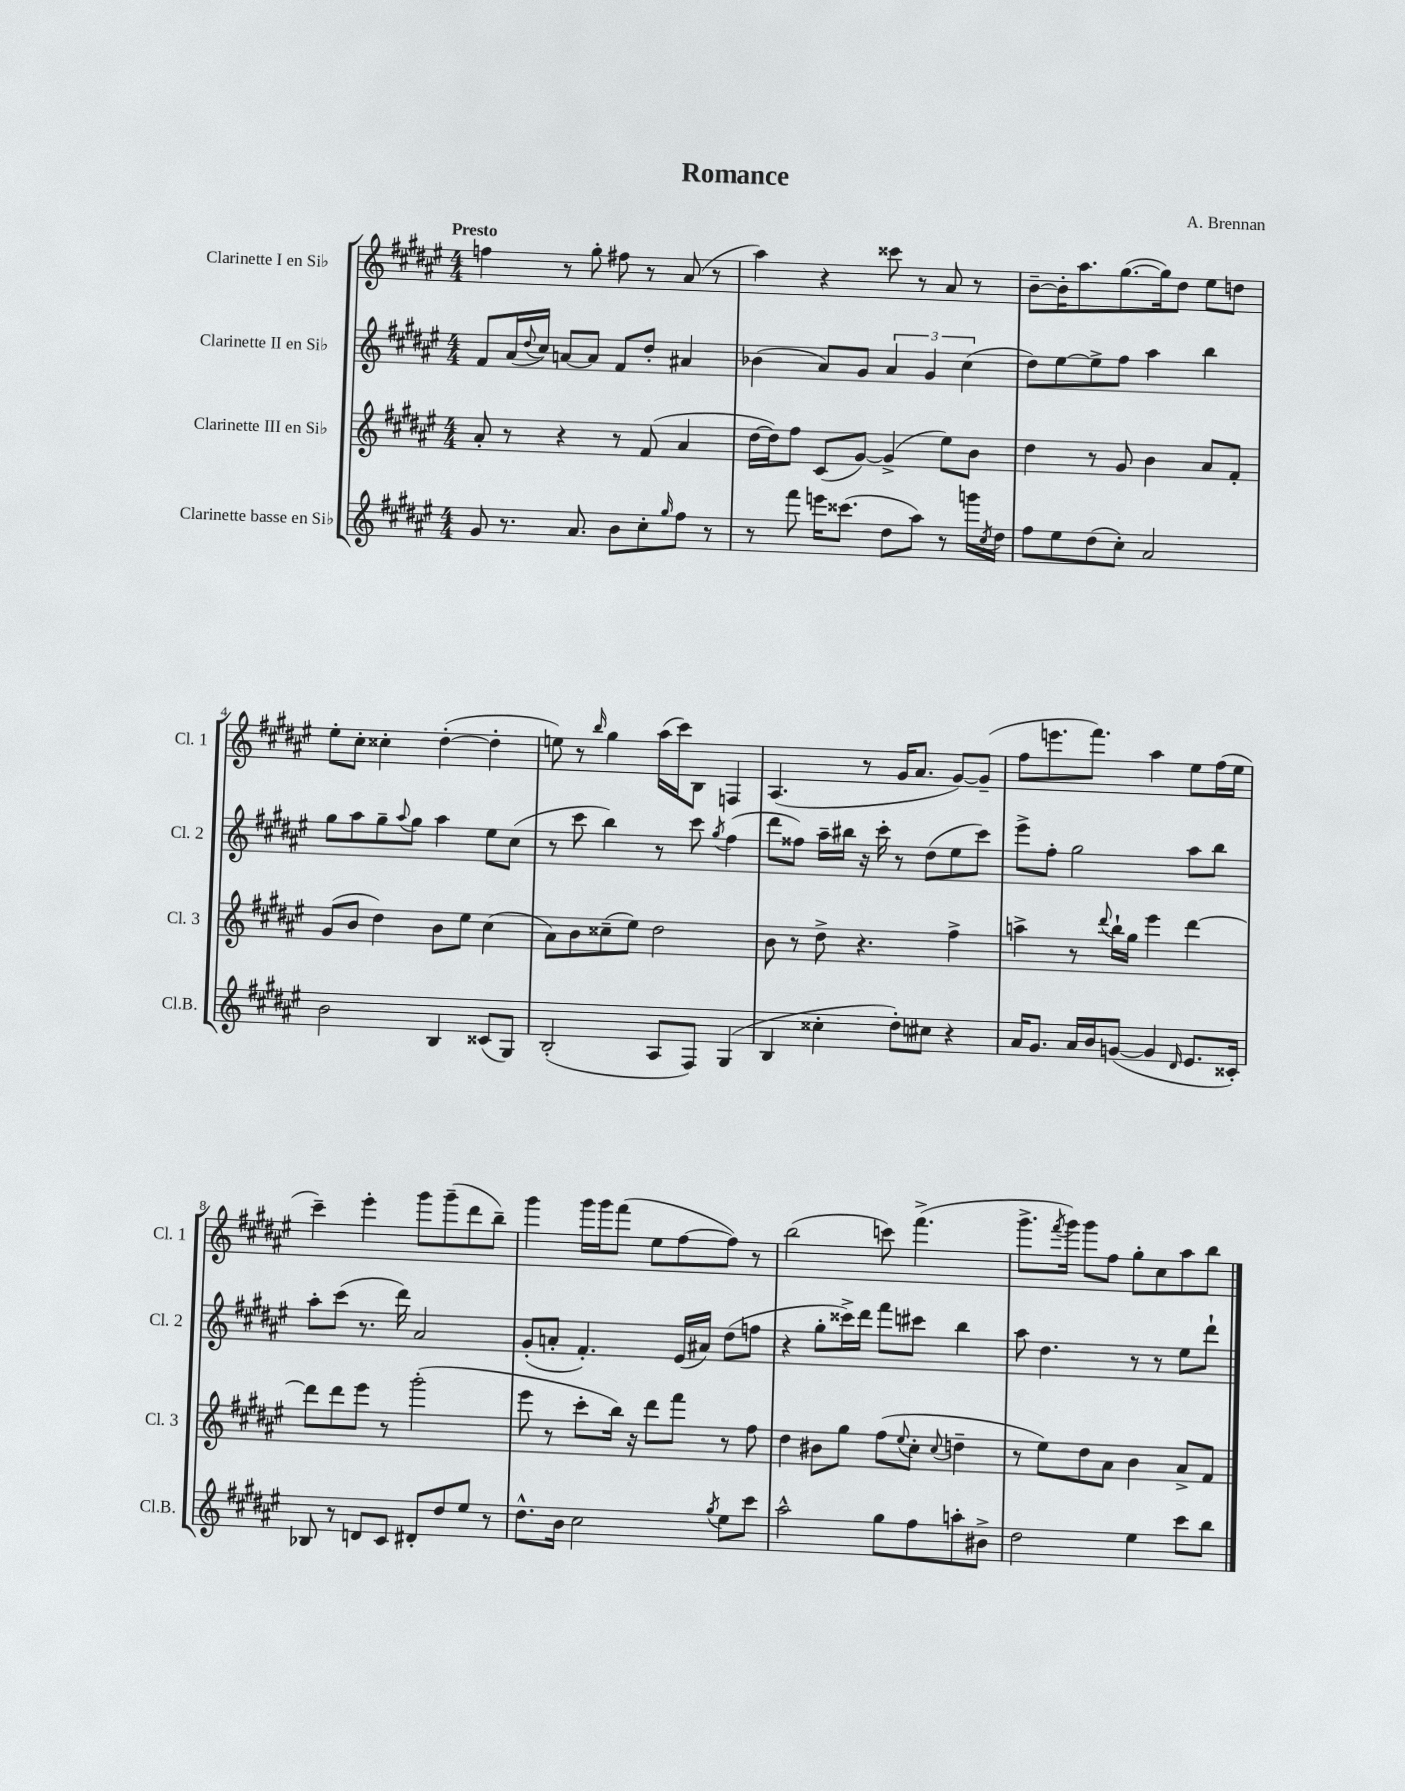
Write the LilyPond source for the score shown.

\header { title = "Romance" composer = "A. Brennan" }
<<
\new StaffGroup <<
\new Staff = "s0" \with { instrumentName = "Clarinette I en Sib" shortInstrumentName = "Cl. 1" } {
    \clef treble \key fis \major \numericTimeSignature \time 4/4 \tempo "Presto"
    f''4 r8 gis''8-. fis''8 r8 ais'8( r8 |
    ais''4) r4 cisis'''8 r8 ais'8 r8 |
    b'8~-- b'16-. ais''8. gis''8.~( gis''16) dis''8 eis''8 d''8 |
    eis''8-. cis''8-. cisis''4-. dis''4~-.( dis''4-. |
    e''8) r8 \grace { b''16 } gis''4 ais''16( cis'''16) b8 f4 |
    ais4.( r8 gis'16 ais'8. gis'8~) gis'8--( |
    fis''8 e'''8. fis'''8.) ais''4 eis''8 fis''16( eis''16 |
    cis'''4--) eis'''4-. gis'''8 gis'''8--( dis'''8 b''8--) |
    gis'''4 gis'''16 gis'''16 fis'''8( eis''8 fis''8~ fis''8) r8 |
    b''2( c'''8) fis'''4.->( |
    gis'''8.-> \acciaccatura { fis'''8 } gis'''16) gis'''8 fis''8 gis''8-. cis''8 ais''8 b''8 \bar "|." |
}
\new Staff = "s1" \with { instrumentName = "Clarinette II en Sib" shortInstrumentName = "Cl. 2" } {
    \clef treble \key fis \major \numericTimeSignature \time 4/4
    fis'8 ais'16( \appoggiatura { dis''8 } cis''16) a'8~ a'8 fis'8 dis''8-. ais'4 |
    bes'4( ais'8) gis'8 \tuplet 3/2 { ais'4 gis'4 cis''4( } |
    dis''8) eis''8~ eis''8-> fis''8 ais''4 b''4 |
    gis''8 ais''8 gis''8-- \appoggiatura { ais''8 } gis''8 ais''4 eis''8 cis''8( |
    r8 cis'''8 b''4) r8 cis'''8 \acciaccatura { gis''8 } fis''4( |
    dis'''8 fisis''8) ais''16-- bis''16 r16 cis'''16-. r8 dis''8( eis''8 cis'''8) |
    eis'''8-> fis''8-. gis''2 ais''8 b''8 |
    ais''8-. cis'''8( r8. dis'''16) ais'2 |
    gis'8-.( a'8-. fis'4.-.) eis'16( ais'16) dis''8( f''8 |
    r4 gis''8-. cisis'''16->) dis'''16 fis'''8 cis'''8 b''4 |
    ais''8 dis''4. r8 r8 eis''8 dis'''8-! \bar "|." |
}
\new Staff = "s2" \with { instrumentName = "Clarinette III en Sib" shortInstrumentName = "Cl. 3" } {
    \clef treble \key fis \major \numericTimeSignature \time 4/4
    ais'8-. r8 r4 r8 fis'8( ais'4 |
    dis''16~ dis''16) fis''8 cis'8( gis'8~) gis'4->( eis''8) b'8 |
    dis''4 r8 gis'8 b'4 ais'8 fis'8-. |
    gis'8( b'8 dis''4) b'8 eis''8 cis''4( |
    ais'8) b'8 cisis''8--( eis''8) dis''2 |
    b'8 r8 dis''8-> r4. fis''4-> |
    a''4-> r8 \appoggiatura { dis'''8 } b''16-! gis''16 eis'''4 dis'''4~ |
    dis'''8 dis'''8 eis'''8 r8 gis'''2-.( |
    eis'''8 r8 cis'''8-. b''16) r16 dis'''8 fis'''8 r8 fis''8 |
    dis''4 bis'8 gis''8 fis''8( \appoggiatura { eis''8 } cis''8-. \appoggiatura { cis''8 } d''4-- |
    r8 eis''8) dis''8 ais'8 b'4 ais'8-> fis'8 \bar "|." |
}
\new Staff = "s3" \with { instrumentName = "Clarinette basse en Sib" shortInstrumentName = "Cl.B." } {
    \clef treble \key fis \major \numericTimeSignature \time 4/4
    gis'8 r8. ais'8. b'8 cis''8-. \grace { gis''16 } fis''8 r8 |
    r8 fis'''8 e'''16 cisis'''8.( dis''8 ais''8) r8 g'''16 \acciaccatura { cis''8 } dis''16 |
    fis''8 eis''8 dis''8( cis''8-.) ais'2 |
    b'2 b4 cisis'8( gis8) |
    b2-.( ais8 fis8) gis4( |
    b4 cisis''4-. dis''8-.) cis''8 r4 |
    ais'16 gis'8. ais'16 b'16 g'8~( g'4 \grace { dis'16 } eis'8. cisis'16-.) |
    bes8 r8 d'8 cis'8 dis'8-. dis''8 eis''8 r8 |
    dis''8.-^ b'16 cis''2 \acciaccatura { gis''8 } eis''8 cis'''8 |
    ais''2-^ gis''8 fis''8 a''8-. bis'8-> |
    dis''2 eis''4 cis'''8 b''8 \bar "|." |
}
>>
>>
